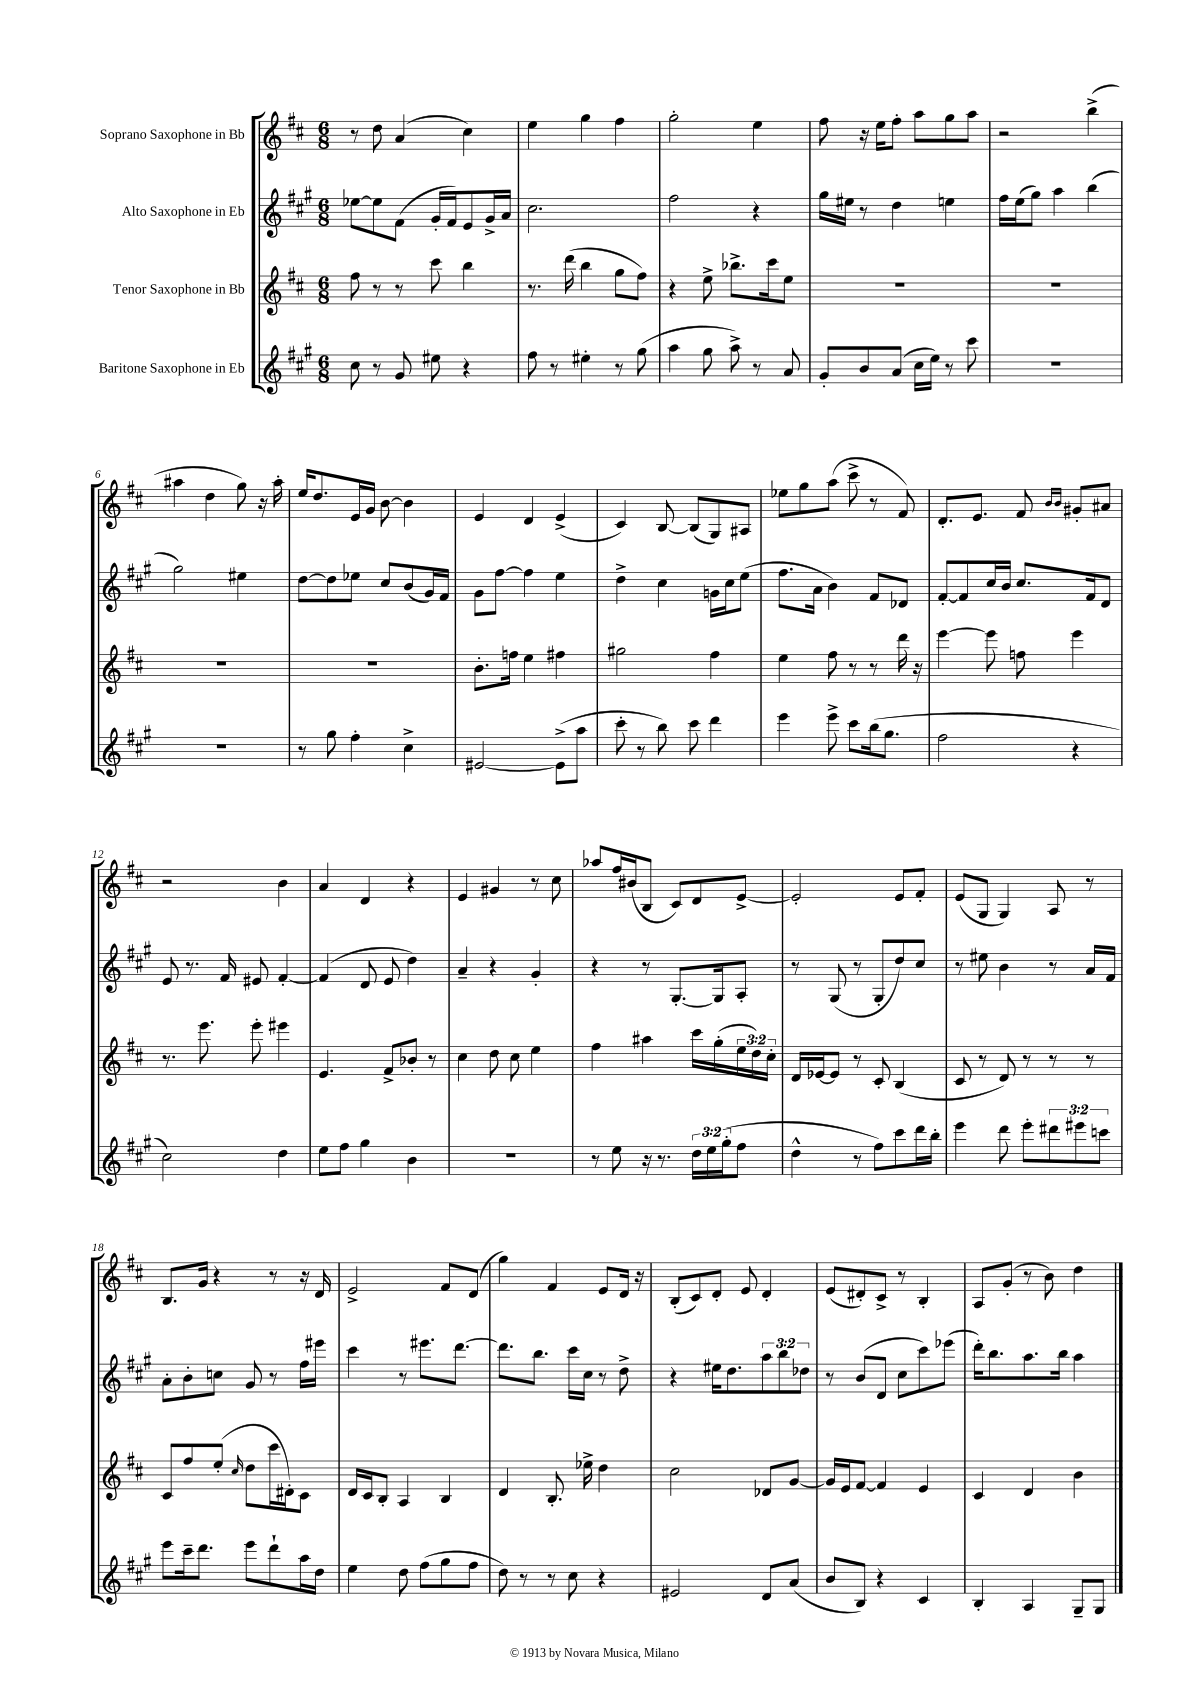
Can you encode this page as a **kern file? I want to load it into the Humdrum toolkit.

**kern	**kern	**kern	**kern
*staff4	*staff3	*staff2	*staff1
*clefG2	*clefG2	*clefG2	*clefG2
*k[f#c#g#]	*k[f#c#]	*k[f#c#g#]	*k[f#c#]
*M6/8	*M6/8	*M6/8	*M6/8
8cc#	8ff#	[8ee-	8r
8r	8r	8ee-]	8dd
8g#	8r	(8f#	(4a
8ee#	8ccc#	16g#'	.
.	.	16f#)	.
4r	4bb	8e	4cc#)
.	.	16g#^	.
.	.	16a	.
=	=	=	=
8ff#	8.r	2.cc#	4ee
8r	.	.	.
.	(16ddd	.	.
4ee#'	4bb	.	4gg
8r	8gg	.	4ff#
(8gg#	8ff#)	.	.
=	=	=	=
4aa	4r	2ff#	2gg'
8gg#	8ee^	.	.
8aa^)	8.bb-^	.	.
8r	.	4r	4ee
.	16ccc#	.	.
8a	8ee	.	.
=	=	=	=
8g#'	2.r	16gg#	8ff#
.	.	16ee#	.
8b	.	8r	16r
.	.	.	16ee
(8a	.	4dd	8ff#'
16cc#	.	.	8aa
16ee)	.	.	.
8r	.	4ee	8gg
8ccc#	.	.	8aa
=	=	=	=
2.r	2.r	16ff#	2r
.	.	(16ee	.
.	.	8gg#)	.
.	.	4aa	.
.	.	(4bb	(4bb^
=	=	=	=
2.r	2.r	2gg#)	4aa#
.	.	.	4dd
.	.	4ee#	8gg)
.	.	.	16r
.	.	.	16aa#'
=	=	=	=
8r	2.r	[8dd	16ee
.	.	.	8.dd
8gg#	.	8dd]	.
4ff#'	.	8ee-	16e
.	.	.	16g
.	.	8cc#	[8b
4cc#^	.	(8b	4b]
.	.	16g#)	.
.	.	16f#	.
=	=	=	=
[2e#	8.b'	8g#	4e
.	.	[8ff#	.
.	16ff	.	.
.	4ee	4ff#]	4d
(8e#^]	4ff#	4ee	(4e^
8aa	.	.	.
=	=	=	=
8ccc#'	2gg#	4dd^	4c#)
8r	.	.	.
8bb)	.	4cc#	[8B
8ccc#	.	.	(8B]
4ddd	4ff#	16g	8G)
.	.	16cc#	.
.	.	(8ee	8A#
=	=	=	=
4eee	4ee	8.ff#	8ee-
.	.	.	8gg
.	.	16a	.
8eee^	8ff#	4b)	(8aa
8ccc#	8r	.	8ccc#^
(16bb	8r	8f#	8r
8.gg#	.	.	.
.	16ddd	8d-	8f#)
.	16r	.	.
=	=	=	=
2ff#	[4eee	[8f#'	8.d'
.	.	8f#]	.
.	.	.	8.e
.	8eee]	16cc#	.
.	.	16b	.
.	8ff	8.cc#	8f#
.	.	.	16qqb
.	.	.	16qqb
4r	4eee	.	8g#'
.	.	16f#	.
.	.	8d	8a#
=	=	=	=
2cc#)	8.r	8e	2r
.	.	8.r	.
.	8.eee	.	.
.	.	16f#	.
.	8eee'	8e#	.
4dd	4eee#	[4f#'	4b
=	=	=	=
8ee	4.e	(4f#]	4a
8ff#	.	.	.
4gg#	.	8d	4d
.	8f#^	8e	.
4b	8b-'	4dd)	4r
.	8r	.	.
=	=	=	=
2.r	4cc#	4a~	4e
.	8dd	4r	4g#
.	8cc#	.	.
.	4ee	4g#'	8r
.	.	.	8cc#
=	=	=	=
8r	4ff#	4r	8aa-
8ee	.	.	16ff#
.	.	.	(16b#
16r	4aa#	8r	8B
8.r	.	.	.
.	.	[8.G#'	8c#)
24dd	16ccc#	.	8d
24ee	.	.	.
.	(16gg'	16G#]	.
(24gg#'	.	.	.
8ff#	24ee	8A'	[8e^
.	24dd)	.	.
.	24cc#'	.	.
=	=	=	=
4dd^^	16d	8r	2e']
.	[16e-	.	.
.	8e-]	(8G#	.
8r	8r	8r	.
8ff#)	8c#'	8G#'	.
8ccc#	(4B	8dd)	8e
16ddd	.	8cc#	8f#'
16bb'	.	.	.
=	=	=	=
4eee	8c#	8r	(8e
.	8r	8ee#	8G
8ddd	8d)	4b	4G)
8eee'	8r	.	.
12ddd#	8r	8r	8A
12eee#	.	.	.
.	8r	16a	8r
12ccc	.	.	.
.	.	16f#	.
=	=	=	=
8eee	8c#	8a'	8.B
16ccc#~	8ff#	8b'	.
8.ddd	.	.	16g
.	(8ee'	8cc	4r
.	16qqcc#	.	.
8eee	8dd	8g#	.
8ddd`	16ccc#	8r	8r
.	16d#')	.	.
16aa	8c#	16ff#	16r
16dd	.	16eee#	16d
=	=	=	=
4ee	16d	4ccc#	2e^
.	16c#	.	.
.	8B'	.	.
8dd	4A	8r	.
(8ff#	.	8.eee#	.
8gg#	4B	.	8f#
.	.	[8.ddd	.
8ff#	.	.	(8d
=	=	=	=
8dd)	4d	8.ddd]	4gg)
8r	.	.	.
.	.	8.bb	.
8r	8.B'	.	4f#
8cc#	.	16ccc#	.
.	16ee-^	16cc#	.
4r	4dd	8r	8e
.	.	8dd^	16d
.	.	.	16r
=	=	=	=
2e#	2cc#	4r	(8B'
.	.	.	8c#)
.	.	16ee#	8d'
.	.	8.dd	.
.	.	.	8e
8d	8d-	12aa	4d'
.	.	12bb	.
(8a	[8g	.	.
.	.	12dd-	.
=	=	=	=
8b	16g]	8r	(8e
.	16e	.	.
8B)	[8f#	(8b	8d#')
4r	4f#]	8d	8c#^
.	.	8cc#	8r
4c#	4e	8ccc#)	4B'
.	.	(8eee-	.
=	=	=	=
4B'	4c#	16ddd')	8A
.	.	8.bb	.
.	.	.	(8g'
4A	4d	8.aa	8r
.	.	.	8b)
.	.	16bb	.
8G#~	4b	4aa	4dd
8G#	.	.	.
==	==	==	==
*-	*-	*-	*-
